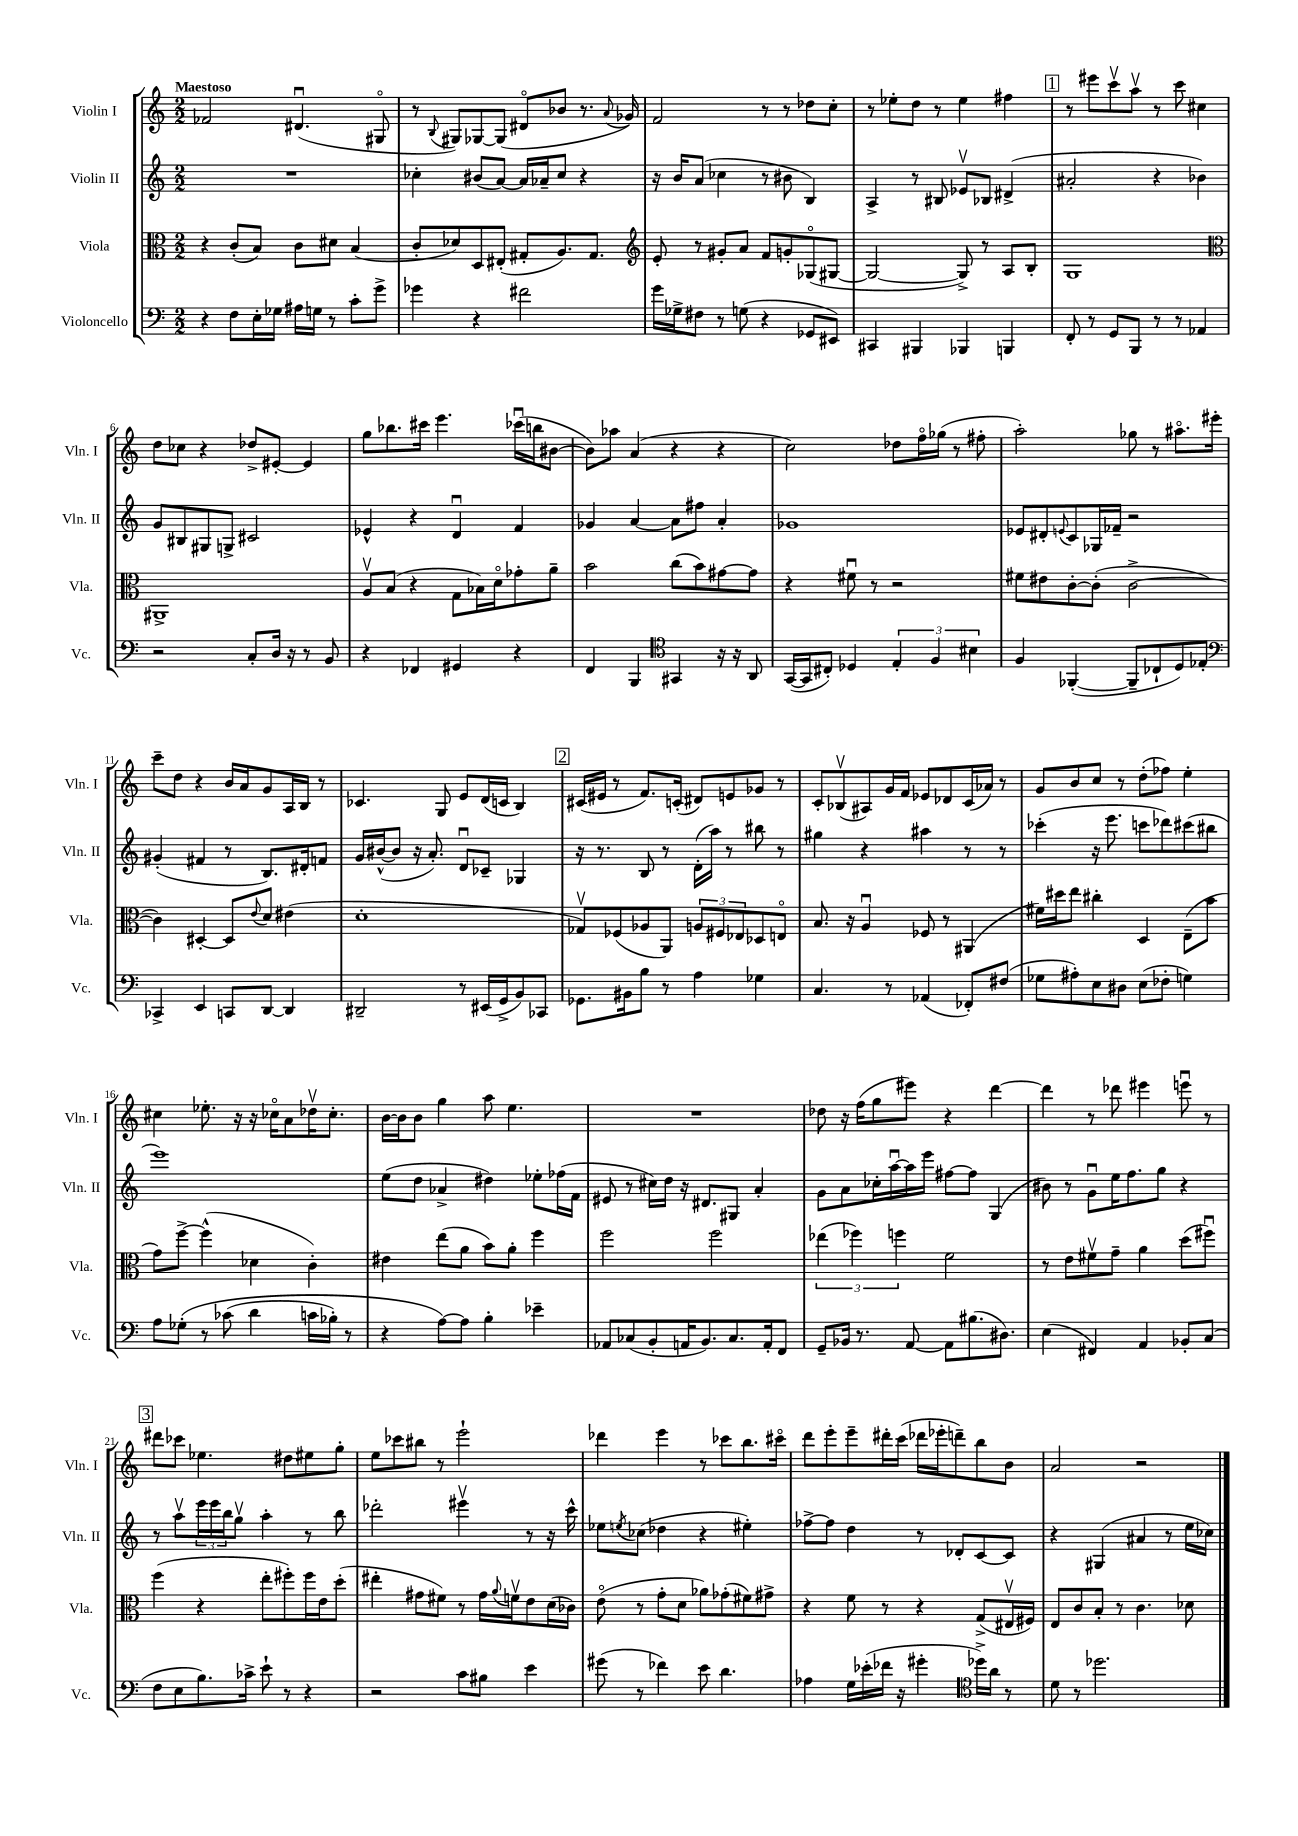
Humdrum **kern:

**kern	**kern	**kern	**kern
*part4	*part3	*part2	*part1
*staff4	*staff3	*staff2	*staff1
*I"Violoncello	*I"Viola	*I"Violin II	*I"Violin I
*I'Vc.	*I'Vla.	*I'Vln. II	*I'Vln. I
*clefF4	*clefC3	*clefG2	*clefG2
*k[]	*k[]	*k[]	*k[]
*M2/2	*M2/2	*M2/2	*M2/2
=1	=1	=1	=1
!	!	!	!LO:TX:a:B:t=Maestoso
4r	4r	1r	2f-X/
8F\L	(8c'/L	.	.
16E'\L	8B/J)	.	.
16G-X\JJ	.	.	.
16A#X\LL	8c\L	.	(4.d#Xu/
16Gn\JJ	.	.	.
8r	8d#X\J	.	.
8c'\L	(4B/	.	.
8g^\J	.	.	8G#X/
=2	=2	=2	=2
4g-X\	8c'/L	4cc-X'\	8r
.	.	.	8qqB/
.	8d-X/)	.	8G#X/L)
4r	8D/	(8b#X/L	[8G-X/
.	(8E#X'/J	[8a/J)	(8G-/J]
2f#X\	8G#X'/L	16a/LL]	8d#X/L
.	.	16a-X~/J	.
.	8.A/)	8cc-/J	8b-X/J
.	.	4r	8.r
.	8.G#/J	.	.
.	.	.	8qqa/
.	.	.	16g-X/)
=3	=3	=3	=3
*	*clefG2	*	*
16g\LL	8e'/	16r	2f/
16G-X^\J	.	16b/KL	.
8F#X\J	8r	(8a/J	.
8r	8g#X'/L	4cc-X\	.
(8Gn\	8a/J	.	.
4r	8f/L	8r	8r
.	8gn'/	8b#X\	8r
8GG-X/L	(8G-X/	4B/)	8dd-X\L
8EE#X/J)	[8G#X/J	.	8cc'\J
=4	=4	=4	=4
4CC#X/	2G#/_	4A^/	8r
.	.	.	8ee-X'\L
4BBB#X/	.	8r	8dd\J
.	.	8B#X/	8r
4BBB-X/	8G#^/])	8e-Xv/L	4ee-\
.	8r	8B-X/J	.
4BBBn/	8A/L	(4d#X^/	4ff#X\
.	8B'/J	.	.
!!LO:REH:place=s1:t=1
=5	=5	=5	=5
8FF'/	1G	2a#X'/	8r
8r	.	.	8eee#X\L
8GG/L	.	.	8cccv\
8BBB/J	.	.	8aav\J
8r	.	4r	8r
8r	.	.	8ccc\
4AA-X/	.	4b-X\)	4cc#X\
!!LO:LB:g=z
=6	=6	=6	=6
*	*clefC3	*	*
2r	1AA#X^	8g/L	8dd\L
.	.	8B#X/	8cc-X\J
.	.	8G#X/	4r
.	.	8Gn^/J	.
8C'/L	.	2c#X/	8dd-X^/L
16D/Jk	.	.	[8e#X'/J
16r	.	.	.
8r	.	.	4e#/]
8BB/	.	.	.
=7	=7	=7	=7
4r	8Av/L	4e-X^^/	8gg\L
.	(8B/J	.	8.bb-X\
4FF-X/	4r	4r	.
.	.	.	16ccc#X\Jk
.	.	.	4.eee\
4GG#X/	8G\L	4du/	.
.	16B-X\L)	.	.
.	16d\J	.	.
4r	8g-X'\	4f/	(16ccc-Xu\LL
.	.	.	16bbn\J
.	8a~\J	.	[8b#X\J
=8	=8	=8	=8
4FF/	2b\	4g-X/	8b#\L])
.	.	.	8aa-X\J
4BBB/	.	[4a/	(4a/
*clefC4	*	*	*
4GG#X/	(8cc\L	8a\L]	4r
.	8b\)	8ff#X\J	.
16r	[8g#X\	4a'/	4r
16r	.	.	.
8AA/	8g#\J]	.	.
=9	=9	=9	=9
([16GG/LL	4r	1g-X	2cc\)
16GG/J]	.	.	.
8C#X'/J)	.	.	.
4D-X/	8f#Xu\	.	.
.	8r	.	.
6E'/	2r	.	8dd-X\L
.	.	.	16ff\L
6F/	.	.	.
.	.	.	(16gg-X\JJ
.	.	.	8r
6B#X\	.	.	.
.	.	.	8ff#X'\
=10	=10	=10	=10
4F/	8f#X\L	8e-X/L	2aa'\)
.	8e#X\	8d#X'/	.
.	.	8qqen/	.
([4FF-X'/	[8c'\	8c/	.
.	(8c'\J]	16G-X/L	.
.	.	16f-X~/JJ	.
8FF-~/L]	[2c^\	2r	8gg-X\
8C-X`/	.	.	8r
8D/)	.	.	8.aa#X\L
8E-X'/J	.	.	.
.	.	.	16eee#X'\Jk
!!LO:LB:g=z
=11	=11	=11	=11
*clefF4	*	*	*
4CC-X^/	4c\])	(4g#X'/	8ccc~\L
.	.	.	8dd\J
4EE/	[4D#X'/	4f#X/	4r
8CCn/L	8D#/L]	8r	16b/LL
.	.	.	16a/J
.	8qqe/	.	.
[8DD/J	8d/J	8.B/L)	8g/
4DD/]	(4e#X\	.	16A/L
.	.	16d#X'/k	16B/JJ
.	.	8fn/J	8r
=12	=12	=12	=12
2DD#X~/	1d'	16g/LL	4.c-X/
.	.	([16b#X^^/J	.
.	.	8b#/J]	.
.	.	16r	.
.	.	8.a'/)	.
.	.	.	8G/
8r	.	8du/L	8e/L
(16EE#X/LL	.	8c-X~/J	(16d/L
16GG^/J	.	.	16cn/JJ
8BB/)	.	4G-X/	4B/)
8CC-X/J	.	.	.
!!LO:REH:place=s1:t=2
=13	=13	=13	=13
8.GG-X\L	8G-Xv/L)	16r	(16c#X/LL
.	.	8.r	16e#X/JJ
.	(8F-X/	.	8r
16BB#X\k	.	.	.
8B\J	8A-X/	8B/	8.f/L)
8r	8AA/J)	8r	.
.	.	.	(16cn'/Jk
4A\	12An/L	(16d'\LL	8d#X/L)
.	.	16aa\JJ)	.
.	12F#X/	.	.
.	.	8r	8en/
.	12E-X/	.	.
4G-X\	8D-X/	8bb#X\	8g-X/J
.	8En/J	8r	8r
=14	=14	=14	=14
4.C/	8.B/	4gg#X\	8c'/L
.	.	.	(8B-Xv/
.	16r	.	.
.	4Au/	4r	8A#X/)
8r	.	.	16g/L
.	.	.	16f/JJ
(4AA-X/	8F-X/	4aa#X\	8e-X/L
.	8r	.	8d-X/
8FF-X'/L)	(4AA#X/	8r	(16c/L
.	.	.	16a-X/JJ)
(8F#X/J	.	8r	8r
=15	=15	=15	=15
8G-X\L	16f#X\LL)	(4ccc-X'\	8g/L
.	16dd#X\J	.	.
8A#X'\)	8ee\J	.	8b/
8E\	4cc#X'\	16r	8cc/J
.	.	8.eee\	.
8D#X\J	.	.	8r
(8E\L	4D/	8cccn\L	(8dd'\L
8F-X'\J	.	8ddd-X\)	8ff-X\J)
4Gn\)	(8E~\L	(8ccc#X\	4ee'\
.	8b\J	8bb#X\J	.
!!LO:LB:g=z
=16	=16	=16	=16
8A\L	8g\L)	1eee)	4cc#X\
(8G-X'\J	[8ff^\J	.	.
8r	(4ff^^\]	.	8.ee-X'\
(8c-X\	.	.	.
.	.	.	16r
4d\	4d-X\	.	16r
.	.	.	16cc-X\KL
.	.	.	8a\
16cn\LL	4c'\)	.	16dd-Xv\K
16B-X'\JJ)	.	.	8.cc-'\J
8r	.	.	.
=17	=17	=17	=17
4r	4e#X\	(8ee\L	[16b\LL
.	.	.	16b\J]
.	.	8dd\J	8b\J
[8A\L)	(8ee\L	4a-X^/	4gg\
8A\J]	8a\J	.	.
4B'\	8b\L)	4dd#X\)	8aa\
.	8a'\J	.	4.ee\
4e-X~\	4ff\	8ee-X'\L	.
.	.	(16ff-X\L	.
.	.	16f\JJ	.
=18	=18	=18	=18
8AA-X/L	2ff\	8e#X/	1r
(8C-X/	.	8r	.
8BB'/	.	16cc#X\LL)	.
.	.	16dd\JJ	.
16AAn/K	.	16r	.
8.BB/)	.	8.d#X/L	.
.	2ff\	.	.
8.C-/	.	8G#X/J	.
.	.	4a'/	.
16AA'/k	.	.	.
8FF/J	.	.	.
=19	=19	=19	=19
8GG~/L	(6ee-X\	8g\L	8dd-X\
16BB-X/Jk	.	8a\	16r
.	6ff-X\)	.	.
8.r	.	.	(16ff\KL
.	.	16cc-X'\L	8gg\
.	.	[16aau\	.
.	6ffn\	.	.
[8AA/	.	16aa\]	8eee#X\J)
.	.	16eee\JJ	.
8AA\L]	2f\	[8ff#X\L	4r
(8.B#X\	.	8ff#\J]	.
.	.	(4G/	[4ddd\
8.D#X\J)	.	.	.
=20	=20	=20	=20
(4E\	8r	8b#X\)	4ddd\]
.	8e\L	8r	.
4FF#X/)	8f#Xv\	8gu\L	8r
.	8g~\J	16ee\K	8ddd-X\
.	.	8.ff\	.
4AA/	4a\	.	4eee#X\
.	.	8gg\J	.
8BB-X'/L	(8dd\L	4r	8eeenu\
(8C/J	8ff#Xu\J)	.	8r
!!LO:LB:g=z
!!LO:REH:place=s1:t=3
=21	=21	=21	=21
8F\L	(4ff\	8r	8ddd#X\L
8E\	.	8aav\L	8ccc-X\J
8.B\)	4r	24eee\L	4.ee-X\
.	.	24eee\	.
.	.	24bb\J	.
.	.	8ggv\J	.
16c-X^\Jk	.	.	.
8e`\	8ee'\L	4aa'\	.
8r	8ff#X'\)	.	8dd#X\L
4r	16ff#\L	8r	8ee#X\
.	16e\J	.	.
.	(8dd'\J	8bb\	8gg'\J
=22	=22	=22	=22
2r	4ee#X'\	2ddd-X'\	8ee\L
.	.	.	8ccc-X\
.	8g#X\L	.	8bb#X\J
.	8f#X\J)	.	8r
8c\L	8r	4eee#Xv\	2eee`\
8B#X\J	16g#\LL	.	.
.	8qqa/	.	.
.	16fnv\J	.	.
4e\	8e\	8r	.
.	(16d\L	16r	.
.	16c-X\JJ)	16ccc^^\	.
=23	=23	=23	=23
(8g#X\	(8e\	8ee-X\L	4ddd-X\
.	.	8qeen/	.
8r	8r	(8cc-X\J	.
4f-X\)	8g'\L	4dd-X\	4eee\
.	8d\J	.	.
8e\	8a-X\L)	4r	8r
4.d\	(8g-X'\	.	8ccc-X\L
.	8f#X\)	4ee#X'\)	8.bb\
.	8g#X^\J	.	.
.	.	.	16ccc#X\Jk
=24	=24	=24	=24
4A-X\	4r	[8ff-X^\L	8ddd\L
.	.	8ff-\J]	8eee'\
16G\LL	8f\	4dd\	8eee~\
(16e-X'\	.	.	.
16f-X\JJ	8r	.	16ddd#X'\L
16r	.	.	(16ccc\JJ
4g#X'\	4r	8r	16ddd-X\LL
.	.	.	16eee-X'\J
.	.	8d-X'/L	8dddn~\)
*clefC4	*	*	*
16dd-X^\LL)	(8G^/L	[8c/	8bb\
16a\JJ	.	.	.
8r	16E#Xv/L	8c/J]	8b\J
.	16F#X/JJ)	.	.
=25	=25	=25	=25
8d\	8E/L	4r	2a/
8r	8c/	.	.
2.dd-X\	8B'/J	(4G#X/	.
.	8r	.	.
.	4.c\	4a#X/	2r
.	.	8r	.
.	8d-X\	16ee\LL	.
.	.	16cc-X\JJ)	.
==	==	==	==
*-	*-	*-	*-
